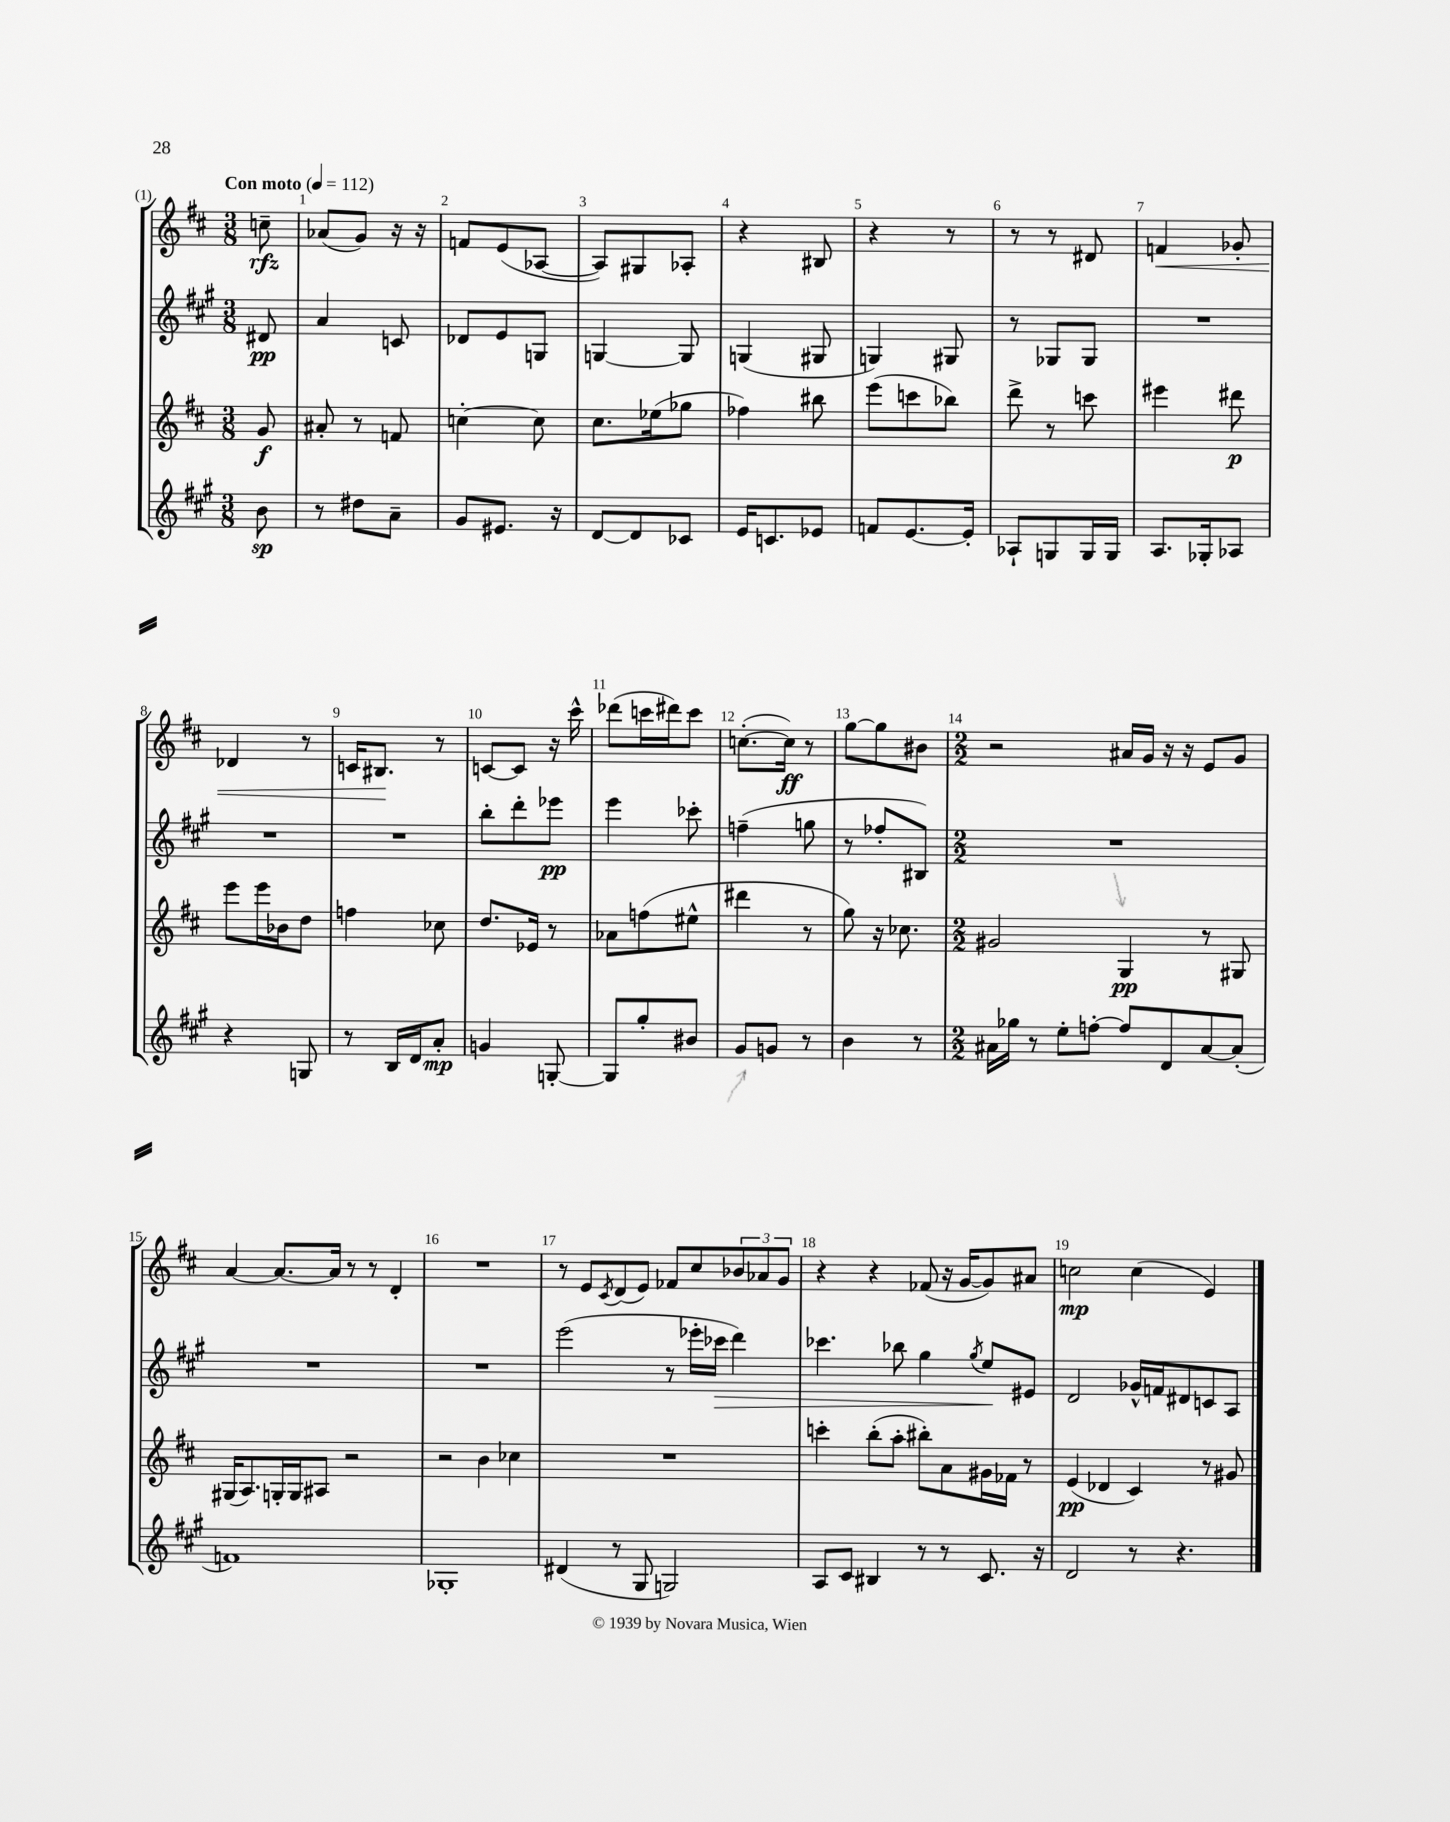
<<
\new StaffGroup <<
\new Staff = "s0" {
    \clef treble \key d \major \numericTimeSignature \time 3/8 \partial 8 \tempo "Con moto" 4 = 112
    c''8--\rfz |
    aes'8( g'8) r16 r16 |
    f'8 e'8( aes8~ |
    aes8) gis8 aes8-. |
    r4 bis8 |
    r4 r8 |
    r8 r8 dis'8 |
    f'4\< ges'8-. |
    des'4 r8 |
    c'16 bis8.\! r8 |
    c'8~ c'8 r16 cis'''16-^ |
    des'''8( c'''16 dis'''16) c'''8 |
    c''8.~-.( c''16\ff) r8 |
    g''8~ g''8 bis'8 |
    \numericTimeSignature \time 2/2 r2 ais'16 g'16 r16 r16 e'8 g'8 |
    a'4~ a'8.~ a'16 r8 r8 d'4-. |
    R1 |
    r8 e'8 \acciaccatura { cis'8 } d'8( e'8) fes'8 cis''8 \tuplet 3/2 { bes'8 aes'8 g'8 } |
    r4 r4 fes'8( r16 g'16~ g'8) ais'8 |
    c''2\mp c''4( e'4) \bar "|." |
}
\new Staff = "s1" {
    \clef treble \key a \major \numericTimeSignature \time 3/8 \partial 8
    dis'8\pp |
    a'4 c'8 |
    des'8 e'8 g8 |
    g4~ g8 |
    g4( gis8 |
    g4) gis8 |
    r8 ges8 ges8 |
    R4. |
    R4. |
    R4. |
    b''8-. d'''8-. ees'''8\pp |
    e'''4 ces'''8-. |
    f''4--( g''8 |
    r8 fes''8-. bis8) |
    \numericTimeSignature \time 2/2 R1 |
    R1 |
    R1 |
    e'''2( r8 ees'''16-. ces'''16\> d'''4) |
    ces'''4. bes''8 gis''4 \acciaccatura { gis''8 } e''8\! eis'8 |
    d'2 ges'16-^ f'16 dis'8 c'8 a8 \bar "|." |
}
\new Staff = "s2" {
    \clef treble \key d \major \numericTimeSignature \time 3/8 \partial 8
    g'8\f |
    ais'8-. r8 f'8 |
    c''4~-. c''8 |
    cis''8. ees''16( ges''8 |
    fes''4) bis''8 |
    e'''8( c'''8 bes''8) |
    d'''8-> r8 c'''8 |
    eis'''4 dis'''8\p |
    e'''8 e'''16 bes'16 d''8 |
    f''4 ces''8 |
    d''8. ees'16 r8 |
    aes'8 f''8( eis''8-^ |
    dis'''4 r8 |
    g''8) r16 ces''8. |
    \numericTimeSignature \time 2/2 gis'2 g4\pp r8 gis8 |
    gis16( a8.) g16-. g16 ais8 r2 |
    r2 b'4 ces''4 |
    R1 |
    c'''4-. b''8-.( a''8-. bis''8-.) a'8 gis'16 fes'16 r8 |
    e'4\pp( des'4 cis'4) r8 gis'8 \bar "|." |
}
\new Staff = "s3" {
    \clef treble \key a \major \numericTimeSignature \time 3/8 \partial 8
    b'8\sp |
    r8 dis''8 a'8-- |
    gis'8 eis'8. r16 |
    d'8~ d'8 ces'8 |
    e'16 c'8. ees'8 |
    f'8 e'8.~ e'16-. |
    aes8-! g8 g16 g16 |
    a8. ges16-. aes8 |
    r4 g8 |
    r8 b16 d'16 a'8-.\mp |
    g'4 g8~-. |
    g8 gis''8-. bis'8 |
    gis'8 g'8 r8 |
    b'4 r8 |
    \numericTimeSignature \time 2/2 ais'16 ges''16 r8 e''8-. f''8~-. f''8 d'8 ais'8~ ais'8-.( |
    f'1) |
    ges1-. |
    dis'4( r8 gis8 g2) |
    a8 cis'8 bis4 r8 r8 cis'8. r16 |
    d'2 r8 r4. \bar "|." |
}
>>
>>
\layout { \context { \Score \override BarNumber.break-visibility = ##(#f #t #t) barNumberVisibility = #all-bar-numbers-visible } }
